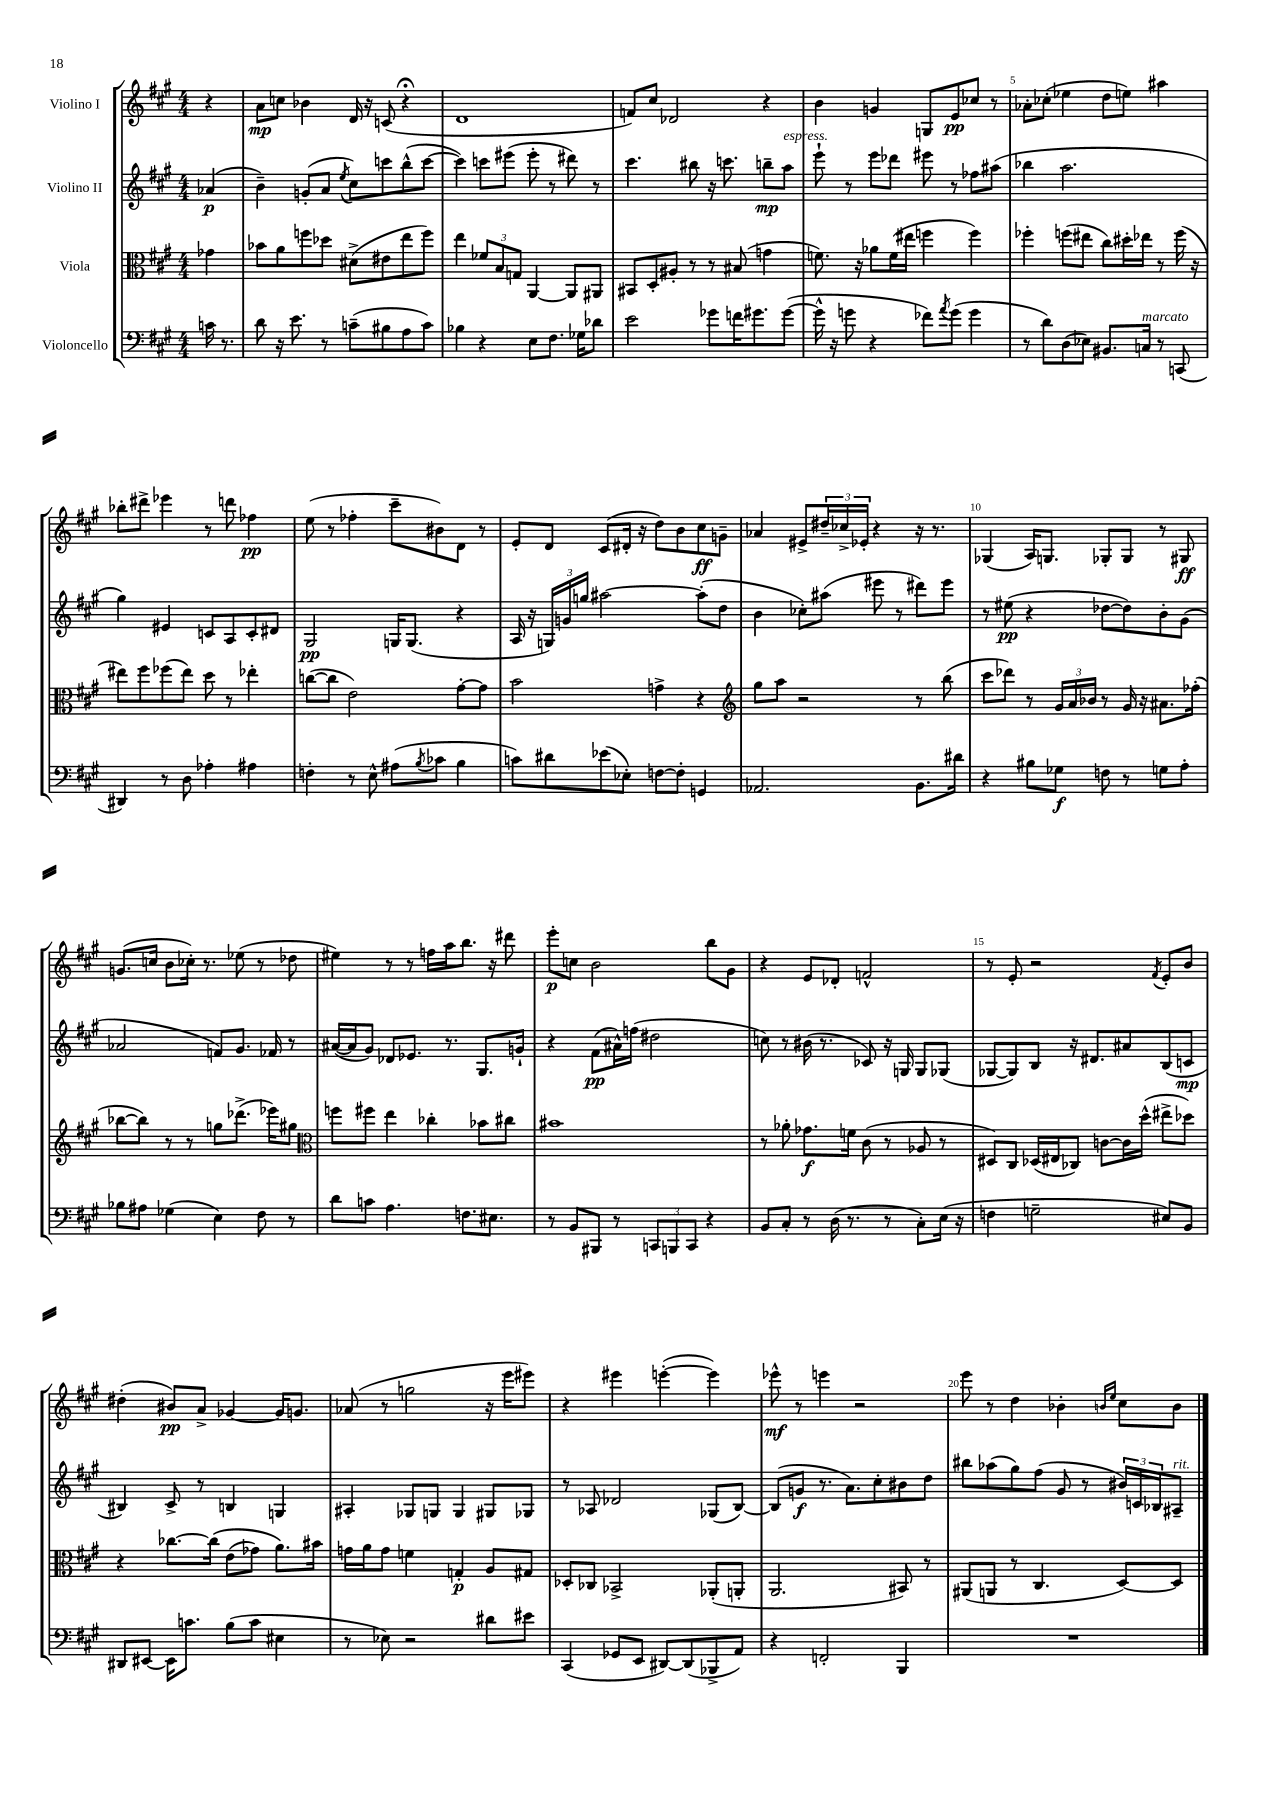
<<
\new StaffGroup <<
\new Staff = "s0" \with { instrumentName = "Violino I" } {
    \clef treble \key a \major \numericTimeSignature \time 4/4 \partial 4
    r4 |
    a'8\mp c''8 bes'4 d'16 r16 c'8( r4\fermata |
    d'1 |
    f'8) cis''8 des'2 r4 |
    b'4 g'4 g8 e'8\pp ces''8 r8 |
    aes'8-. ces''8-.( ees''4 d''8 e''8) ais''4 |
    bes''8-. dis'''8-> ees'''4 r8 d'''8 fes''4\pp |
    e''8( r8 fes''4-. cis'''8-- bis'8) d'8 r8 |
    e'8-. d'8 cis'8( dis'16-. r16 d''8) b'8 cis''8\ff g'8-- |
    aes'4 eis'8-> \tuplet 3/2 { dis''16-- ces''16-> ees'16-. } r4 r16 r8. |
    ges4( a16) g8. ges8-. ges8 r8 gis8\ff |
    g'8.( c''16 b'8 ces''16-.) r8. ees''8( r8 des''8 |
    eis''4) r8 r8 f''16 a''16 b''8. r16 dis'''8 |
    e'''8-.\p c''8 b'2 b''8 gis'8 |
    r4 e'8 des'8-. f'2-^ |
    r8 e'8-. r2 \acciaccatura { fis'8 } e'8-. b'8 |
    dis''4-.( bis'8\pp) a'8-> ges'4~ ges'16 g'8. |
    aes'8( r8 g''2 r16 e'''16 eis'''8) |
    r4 eis'''4 e'''4~-.( e'''4) |
    ees'''8-^\mf r8 e'''4 r2 |
    e'''8 r8 d''4 bes'4-. \grace { b'16 e''16 } cis''8 b'8 \bar "|." |
}
\new Staff = "s1" \with { instrumentName = "Violino II" } {
    \clef treble \key a \major \numericTimeSignature \time 4/4 \partial 4
    aes'4\p( |
    b'4--) g'8-.( a'8 \acciaccatura { e''8 } cis''8) c'''8 b''8-^( c'''8~ |
    c'''4) c'''8 eis'''8( eis'''8-. r8 dis'''8) r8 |
    cis'''4. bis''8 r16 c'''8. b''8--\mp a''8^\markup { \italic "espress." } |
    e'''8-! r8 e'''8 des'''8 eis'''8 r8 fes''8 ais''8( |
    bes''4 a''2. |
    gis''4) eis'4 c'8 a8 c'8-. dis'8 |
    gis2\pp g16 g8.( r4 |
    a16 r16 \tuplet 3/2 { g16) g'16 g''16 } ais''2~ ais''8-.( d''8 |
    b'4 ces''8-.) ais''8( eis'''8 r8 dis'''8) eis'''8 |
    r8 eis''8\pp( r4 des''8~ des''8) b'8-. gis'8( |
    aes'2 f'8) gis'8. fes'16 r8 |
    ais'16~( ais'16 gis'8) des'8 ees'8. r8. gis8. g'16-! |
    r4 fis'8\pp( ais'16-^) f''16( dis''2 |
    c''8) r8 bis'16( r8. ces'8) r16 g16 g8 ges8( |
    ges8~ ges8) b8 r16 dis'8. ais'8 b8( c'8\mp |
    bis4) cis'8-> r8 b4 g4 |
    ais4-. ges8 g8 g4 gis8 ges8 |
    r8 aes8 des'2 ges8( b8~) |
    b8( g'8\f r8. a'8.) cis''8-. bis'8 d''8 |
    bis''8 aes''8( gis''8) fis''8( gis'8 r8 \tuplet 3/2 { bis'16) c'16 bes16 } ais8--^\markup { \italic "rit." } \bar "|." |
}
\new Staff = "s2" \with { instrumentName = "Viola" } {
    \clef alto \key a \major \numericTimeSignature \time 4/4 \partial 4
    ges'4 |
    bes'8 a'8 f''8 des''8 dis'8->( eis'8 e''8 f''8) |
    e''4 \tuplet 3/2 { fes'8 b8 g8 } a,4~ a,8 ais,8 |
    bis,8 d8-. ais8-. r8 r8 bis8( g'4 |
    f'8.) r16 aes'8 f'16( eis''16 f''4 f''4) |
    fes''4-. f''8( eis''8 cis''8) dis''16-. ees''16 r8 f''16( r16 |
    eis''8) fis''8 fes''8( eis''8) d''8 r8 ees''4-. |
    c''8~( c''8 e'2) gis'8~-. gis'8 |
    b'2 g'4-> r4 |
    \clef treble gis''8 a''8 r2 r8 b''8( |
    cis'''8 des'''8) r8 \tuplet 3/2 { gis'16 a'16 bes'16 } r8 gis'16 r16 ais'8. fes''16-.( |
    bes''8~ bes''8) r8 r8 g''8 des'''8.->( ees'''16) gis''8 |
    \clef alto f''8 fis''8 e''4 ces''4-. bes'8 cis''8 |
    bis'1 |
    r8 aes'8-. ges'8.\f f'16 cis'8( r8 aes8 r8 |
    dis8) cis8 des16( eis16 ces8) c'8~ c'16 d''16-^( eis''8-> des''8) |
    r4 ces''8.~ ces''16\( e'8( ges'8) a'8.\) bis'16 |
    g'16 a'16 g'8 f'4 g4-.\p a8 gis8 |
    des8-. ces8 bes,2-> aes,8-.( a,8-. |
    a,2. bis,8) r8 |
    ais,8( a,8 r8 cis4. d8~) d8 \bar "|." |
}
\new Staff = "s3" \with { instrumentName = "Violoncello" } {
    \clef bass \key a \major \numericTimeSignature \time 4/4 \partial 4
    c'16 r8. |
    d'8 r16 e'8. r8 c'8--( bis8 a8 c'8) |
    bes4 r4 e8 fis8. ges16 des'8 |
    e'2 ges'8 f'16 gis'8. gis'8~( |
    gis'16-^ r16 g'8 r4 fes'8) \acciaccatura { a'8 } g'8( g'4 |
    r8 d'8) d8( ees8) bis,8. c16^\markup { \italic "marcato" } r8 c,8( |
    dis,4) r8 d8 aes4-. ais4 |
    f4-. r8 e8-^ ais8( \acciaccatura { b8 } ces'8 b4 |
    c'8) dis'8 ees'8( ees8-.) f8~ f8-. g,4 |
    aes,2. b,8. dis'16 |
    r4 bis8 ges8\f f8 r8 g8 a8-. |
    bes8 ais8 ges4( e4) fis8 r8 |
    d'8 c'8 a4. f8. eis8. |
    r8 b,8 bis,,8 r8 \tuplet 3/2 { c,8 b,,8 c,8 } r4 |
    b,8 cis8-. r8 d16( r8. r8 cis8-.) e16( r16 |
    f4 g2-- eis8) b,8 |
    dis,8 eis,8~ eis,16 c'8. b8( c'8 eis4 |
    r8 ees8) r2 dis'8 eis'8 |
    cis,4( ges,8 e,8 dis,8~) dis,8( bes,,8-> a,8) |
    r4 f,2-. b,,4 |
    R1 \bar "|." |
}
>>
>>
\layout { \context { \Score \override BarNumber.break-visibility = ##(#f #t #t) barNumberVisibility = #(every-nth-bar-number-visible 5) } }
